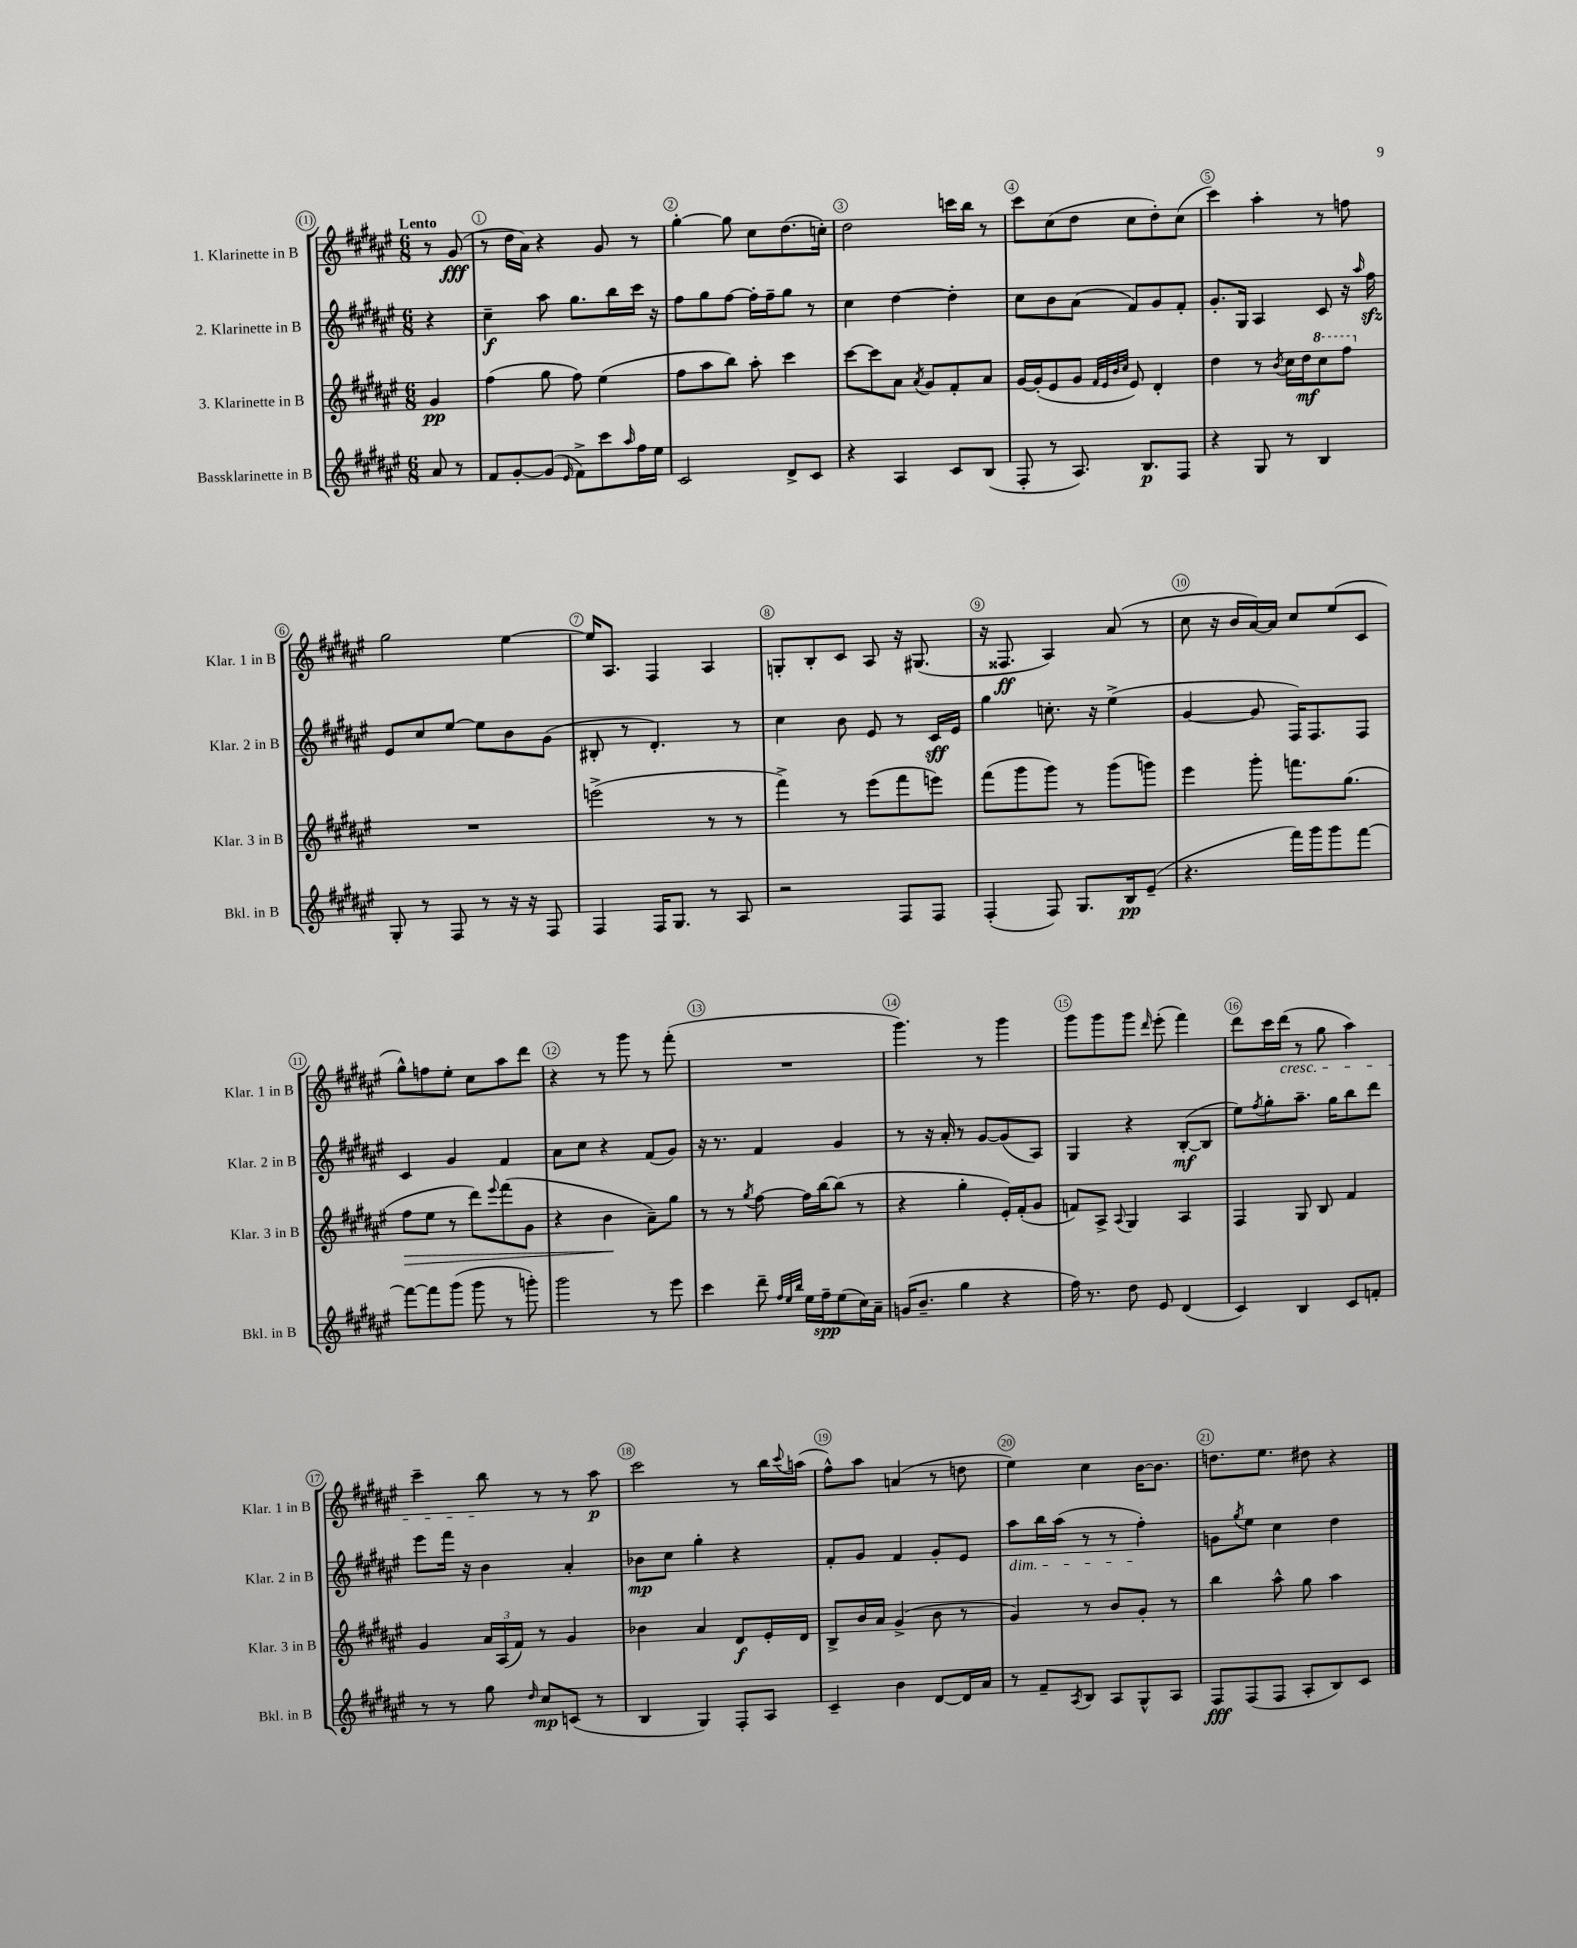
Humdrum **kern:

**kern	**dynam	**kern	**dynam	**kern	**dynam	**kern	**dynam
*part4	*part4	*part3	*part3	*part2	*part2	*part1	*part1
*staff4	*staff4	*staff3	*staff3	*staff2	*staff2	*staff1	*staff1
*I"Bassklarinette in B	*	*I"3. Klarinette in B	*	*I"2. Klarinette in B	*	*I"1. Klarinette in B	*
*I'Bkl. in B	*	*I'Klar. 3 in B	*	*I'Klar. 2 in B	*	*I'Klar. 1 in B	*
*clefG2	*	*clefG2	*	*clefG2	*	*clefG2	*
*k[f#c#g#d#a#e#]	*	*k[f#c#g#d#a#e#]	*	*k[f#c#g#d#a#e#]	*	*k[f#c#g#d#a#e#]	*
*M6/8	*	*M6/8	*	*M6/8	*	*M6/8	*
=	=	=	=	=	=	=	=
!	!	!	!	!	!	!LO:TX:a:B:t=Lento	!
8a#/	.	4g#/	pp	4r	.	8r	.
8r	.	.	.	.	.	(8g#/	fff
=1	=1	=1	=1	=1	=1	=1	=1
8f#/L	.	(4ff#\	.	4cc#~\	f	8r	.
[8g#'/	.	.	.	.	.	16dd#\LL	.
.	.	.	.	.	.	16a#\JJ)	.
(8g#/J]	.	8gg#\	.	8aa#\	.	4r	.
16qqe#/	.	.	.	.	.	.	.
8f#^\L)	.	8ff#\)	.	8.gg#\L	.	.	.
8ccc#\	.	(4ee#\	.	.	.	8g#/	.
.	.	.	.	16bb\L	.	.	.
16qqaa#/	.	.	.	.	.	.	.
16ff#\L	.	.	.	16ccc#\JJ	.	8r	.
16ee#\JJ	.	.	.	16r	.	.	.
=2	=2	=2	=2	=2	=2	=2	=2
2c#/	.	8ff#\L	.	8ff#\L	.	[4gg#'\	.
.	.	8aa#\	.	8gg#\	.	.	.
.	.	8bb\J)	.	[8ff#\J	.	8gg#\]	.
.	.	8aa#'\	.	16ff#'\LL]	.	8cc#\L	.
.	.	.	.	16ff#~\J	.	.	.
8d#^/L	.	4ccc#\	.	8gg#\J	.	(8.dd#\	.
8c#/J	.	.	.	8r	.	.	.
.	.	.	.	.	.	16ccn'\Jk)	.
=3	=3	=3	=3	=3	=3	=3	=3
4r	.	[8ccc#\L	.	4cc#\	.	2dd#\	.
.	.	8ccc#\]	.	.	.	.	.
4A#/	.	8a#\J	.	[4dd#\	.	.	.
.	.	8qa#/	.	.	.	.	.
.	.	8g#/L	.	.	.	.	.
8c#/L	.	8f#'/	.	4dd#'\]	.	16cccn\LL	.
.	.	.	.	.	.	16bb\JJ	.
(8B/J	.	8a#/J	.	.	.	8r	.
=4	=4	=4	=4	=4	=4	=4	=4
8F#'/	.	[16g#/LL	.	8cc#\L	.	8ccc#\L	.
.	.	(16g#'/J]	.	.	.	.	.
8r	.	8e#/	.	8b\	.	(8cc#\	.
8.A#/)	.	8g#/J	.	(8a#\J	.	8dd#\J	.
.	.	32qqf#/LLL	.	.	.	.	.
.	.	32qqe#/	.	.	.	.	.
.	.	32qqb/	.	.	.	.	.
.	.	32qqcc#/JJJ	.	.	.	.	.
.	.	8e#/)	.	8f#/L)	.	8cc#\L	.
8.B/L	p	.	.	.	.	.	.
.	.	4d#'/	.	8g#/	.	8dd#'\)	.
8F#/J	.	.	.	8f#'/J	.	(8cc#\J	.
=5	=5	=5	=5	=5	=5	=5	=5
4r	.	4dd#\	.	8.g#'/L	.	4ccc#\)	.
.	.	.	.	16G#/Jk	.	.	.
8G#/	.	8r	.	4A#/	.	4aa#'\	.
.	.	8qb/	.	.	.	.	.
8r	.	16cc#\LL	.	.	.	.	.
.	.	16dd#\J	mf	.	.	.	.
*	*	*8va	*	*	*	*	*
4B/	.	8ccc#\	.	8c#/	.	8r	.
.	.	8fff#\J	.	16r	.	8ffn\	.
.	.	.	.	16qqaa#/	.	.	.
.	.	.	.	16ff#zz\	.	.	.
!!LO:LB:g=z
=6	=6	=6	=6	=6	=6	=6	=6
*	*	*X8va	*	*	*	*	*
8G#'/	.	2.r	.	8e#/L	.	2gg#\	.
8r	.	.	.	8cc#/	.	.	.
8F#/	.	.	.	[8ee#/J	.	.	.
8r	.	.	.	8ee#\L]	.	.	.
16r	.	.	.	8b\	.	[4ee#\	.
16r	.	.	.	.	.	.	.
8F#/	.	.	.	(8g#\J	.	.	.
=7	=7	=7	=7	=7	=7	=7	=7
4F#/	.	(2eeen^\	.	8B#X'/	.	16ee#/KL]	.
.	.	.	.	.	.	8.A#/J	.
.	.	.	.	8r	.	.	.
16F#/KL	.	.	.	4.d#'/)	.	4F#/	.
8.G#/J	.	.	.	.	.	.	.
8r	.	8r	.	.	.	4A#/	.
8A#/	.	8r	.	8r	.	.	.
=8	=8	=8	=8	=8	=8	=8	=8
2r	.	4fff#^\)	.	4cc#\	.	8Gn'/L	.
.	.	.	.	.	.	8B'/	.
.	.	8r	.	8b\	.	8c#/J	.
.	.	(8eee#\L	.	8e#/	.	8A#/	.
8F#/L	.	8fff#\	.	8r	.	16r	.
.	.	.	.	.	.	(8.G#X/	.
8F#/J	.	8eeen\J)	.	16c#/LL	sff	.	.
.	.	.	.	16e#/JJ	.	.	.
=9	=9	=9	=9	=9	=9	=9	=9
(4F#'/	.	(8fff#\L	.	4gg#\	.	16r	.
.	.	.	.	.	.	8.F##X/	ff
.	.	8ggg#\	.	.	.	.	.
8F#/)	.	8ggg#\J)	.	8.ccn'\	.	4A#/)	.
8.G#/L	.	8r	.	.	.	.	.
.	.	.	.	16r	.	.	.
.	.	(8ggg#\L	.	(4ee#^\	.	(8a#/	.
16B/k	pp	.	.	.	.	.	.
(8e#~/J	.	8gggn\J)	.	.	.	8r	.
=10	=10	=10	=10	=10	=10	=10	=10
4.r	.	4eee#\	.	[4g#/	.	8cc#\	.
.	.	.	.	.	.	16r	.
.	.	.	.	.	.	16b/LL	.
.	.	8ggg#'\	.	8g#/]	.	[16a#/)	.
.	.	.	.	.	.	16a#/JJ]	.
16fff#\LL)	.	8.fffn\L	.	16F#/KL)	.	8cc#/L	.
16ggg#\J	.	.	.	8.F#/	.	.	.
8ggg#\	.	.	.	.	.	(8ee#/	.
.	.	(8.gg#\J	.	.	.	.	.
[8fff#\J	.	.	.	8F#/J	.	8c#/J	.
!!LO:LB:g=z
=11	=11	=11	=11	=11	=11	=11	=11
!	!	!	!LO:HP:b	!	!	!	!
8fff#\L_	.	8ff#\L	>	4c#/	.	8gg#^^\L)	.
8fff#\]	.	8ee#\J	.	.	.	8ffn\	.
(8ggg#\J	.	8r	.	4g#/	.	8ee#'\J	.
8ggg#\	.	8ddd#\L)	.	.	.	8cc#\L	.
.	.	8qqeee#/	.	.	.	.	.
8r	.	(8fff#\	.	4f#/	.	8aa#\	.
8gggn'\)	.	8g#\J	.	.	.	8ddd#\J	.
=12	=12	=12	=12	=12	=12	=12	=12
2ggg#\	.	4r	.	8a#\L	.	4r	.
.	.	.	.	8cc#\J	.	.	.
.	.	4b\	.	4r	.	8r	.
.	.	.	.	.	.	8ggg#\	.
8r	.	8a#~\L)	]	(8f#/L	.	8r	.
8eee#\	.	8gg#\J	.	8g#/J)	.	(8fff#'\	.
=13	=13	=13	=13	=13	=13	=13	=13
4ccc#\	.	8r	.	16r	.	2.r	.
.	.	.	.	8.r	.	.	.
.	.	8r	.	.	.	.	.
.	.	8qgg#/	.	.	.	.	.
8ddd#~\	.	[8ff#\	.	4f#/	.	.	.
32qqff#/LLL	.	.	.	.	.	.	.
32qqee#/	.	.	.	.	.	.	.
32qqbb/JJJ	.	.	.	.	.	.	.
16ee#\LL	.	16ff#\LL]	.	.	.	.	.
16ff#~\J	spp	[16bb\J	.	.	.	.	.
(8ee#\	.	(8bb\J]	.	4g#/	.	.	.
16cc#\L)	.	8r	.	.	.	.	.
16a#~\JJ	.	.	.	.	.	.	.
=14	=14	=14	=14	=14	=14	=14	=14
(16gn/KL	.	4r	.	8r	.	4.ggg#\)	.
8.b~/J	.	.	.	.	.	.	.
.	.	.	.	16r	.	.	.
.	.	.	.	16a#'/	.	.	.
4gg#\	.	4gg#'\	.	8r	.	.	.
.	.	.	.	[8g#/L	.	8r	.
4r	.	16e#'/LL)	.	(8g#/]	.	4ggg#\	.
.	.	(16f#'/J	.	.	.	.	.
.	.	8g#/J	.	8A#/J)	.	.	.
=15	=15	=15	=15	=15	=15	=15	=15
16ff#\)	.	8fn/L)	.	4G#/	.	8ggg#\L	.
8.r	.	.	.	.	.	.	.
.	.	8A#^/J	.	.	.	8ggg#\	.
.	.	8qqA#/	.	.	.	.	.
8dd#\	.	4G#/	.	4r	.	8ggg#\J	.
.	.	.	.	.	.	16qqddd#/	.
8e#/	.	.	.	.	.	(8eee#'\	.
(4d#/	.	4A#/	.	([8B'/L	mf	4fff#\)	.
.	.	.	.	8B/J]	.	.	.
=16	=16	=16	=16	=16	=16	=16	=16
4c#/)	.	4F#/	.	8ee#\L)	.	8ddd#\L	.
.	.	.	.	8qff#/	.	.	.
.	.	.	.	8gg#'\	.	16ccc#\L	.
!	!	!	!	!	!	!LO:TX:b:i:t=cresc.	!
.	.	.	.	.	.	(16ddd#\JJ	.
4B/	.	8G#/	.	8.aa#~\J	.	8r	.
.	.	8B/	.	.	.	8gg#\	.
.	.	.	.	16gg#\KL	.	.	.
8c#/L	.	4f#/	.	8bb\	.	4aa#\)	.
8fn'/J	.	.	.	8ddd#\J	.	.	.
!!LO:LB:g=z
=17	=17	=17	=17	=17	=17	=17	=17
8r	.	4g#/	.	8eee#\L	.	4ccc#~\	.
8r	.	.	.	16fff#\Jk	.	.	.
.	.	.	.	16r	.	.	.
8gg#\	.	24a#/LL	.	4b\	.	8bb\	.
.	.	(24A#/	.	.	.	.	.
.	.	24f#/JJ)	.	.	.	.	.
16qqdd#/	.	.	.	.	.	.	.
8cc#/L	mp	8r	.	.	.	8r	.
(8cn/J	.	4g#/	.	4a#'/	.	8r	.
8r	.	.	.	.	.	8aa#\	p
=18	=18	=18	=18	=18	=18	=18	=18
4B/	.	4b-X\	.	8b-X\L	mp	2ccc#\	.
.	.	.	.	8cc#\J	.	.	.
4G#/)	.	4a#/	.	4gg#'\	.	.	.
8F#'/L	.	8d#/L	f	4r	.	8r	.
8A#/J	.	16e#'/L	.	.	.	16bb\LL	.
.	.	.	.	.	.	8qqccc#/	.
.	.	16d#/JJ	.	.	.	(16aan\JJ	.
=19	=19	=19	=19	=19	=19	=19	=19
4c#~/	.	8B^/L	.	8f#'/L	.	8ff#^^\L)	.
.	.	16b/L	.	8g#/J	.	8aa#\J	.
.	.	16a#/JJ	.	.	.	.	.
4b\	.	(4g#^/	.	4f#/	.	(4an/	.
[8d#/L	.	8b\	.	8g#'/L	.	8r	.
16d#/L]	.	8r	.	8e#/J	.	8ddn\	.
16a#/JJ	.	.	.	.	.	.	.
=20	=20	=20	=20	=20	=20	=20	=20
!	!	!	!	!LO:TX:b:i:t=dim.	!	!	!
8r	.	4g#/)	.	8aa#\L	.	4ee#\)	.
8f#~/L	.	.	.	16bb\L	.	.	.
.	.	.	.	(16aa#\JJ	.	.	.
8qA#/	.	.	.	.	.	.	.
8B/J	.	8r	.	8r	.	4cc#\	.
8A#/L	.	8b/L	.	8r	.	.	.
8G#^^/	.	8g#'/J	.	4ff#'\)	.	[16b\KL	.
.	.	.	.	.	.	8.b\J]	.
8A#/J	.	8r	.	.	.	.	.
=21	=21	=21	=21	=21	=21	=21	=21
8F#/L	fff	4bb\	.	8gn\L	.	8.ddn\L	.
.	.	.	.	8qgg#/	.	.	.
(8F#/	.	.	.	8ee#\J	.	.	.
.	.	.	.	.	.	8.ee#\J	.
8F#/J	.	8aa#^^\	.	4cc#\	.	.	.
8A#'/L	.	8gg#\	.	.	.	8dd#X\	.
8B/)	.	4aa#\	.	4dd#\	.	4r	.
8c#/J	.	.	.	.	.	.	.
==	==	==	==	==	==	==	==
*-	*-	*-	*-	*-	*-	*-	*-
